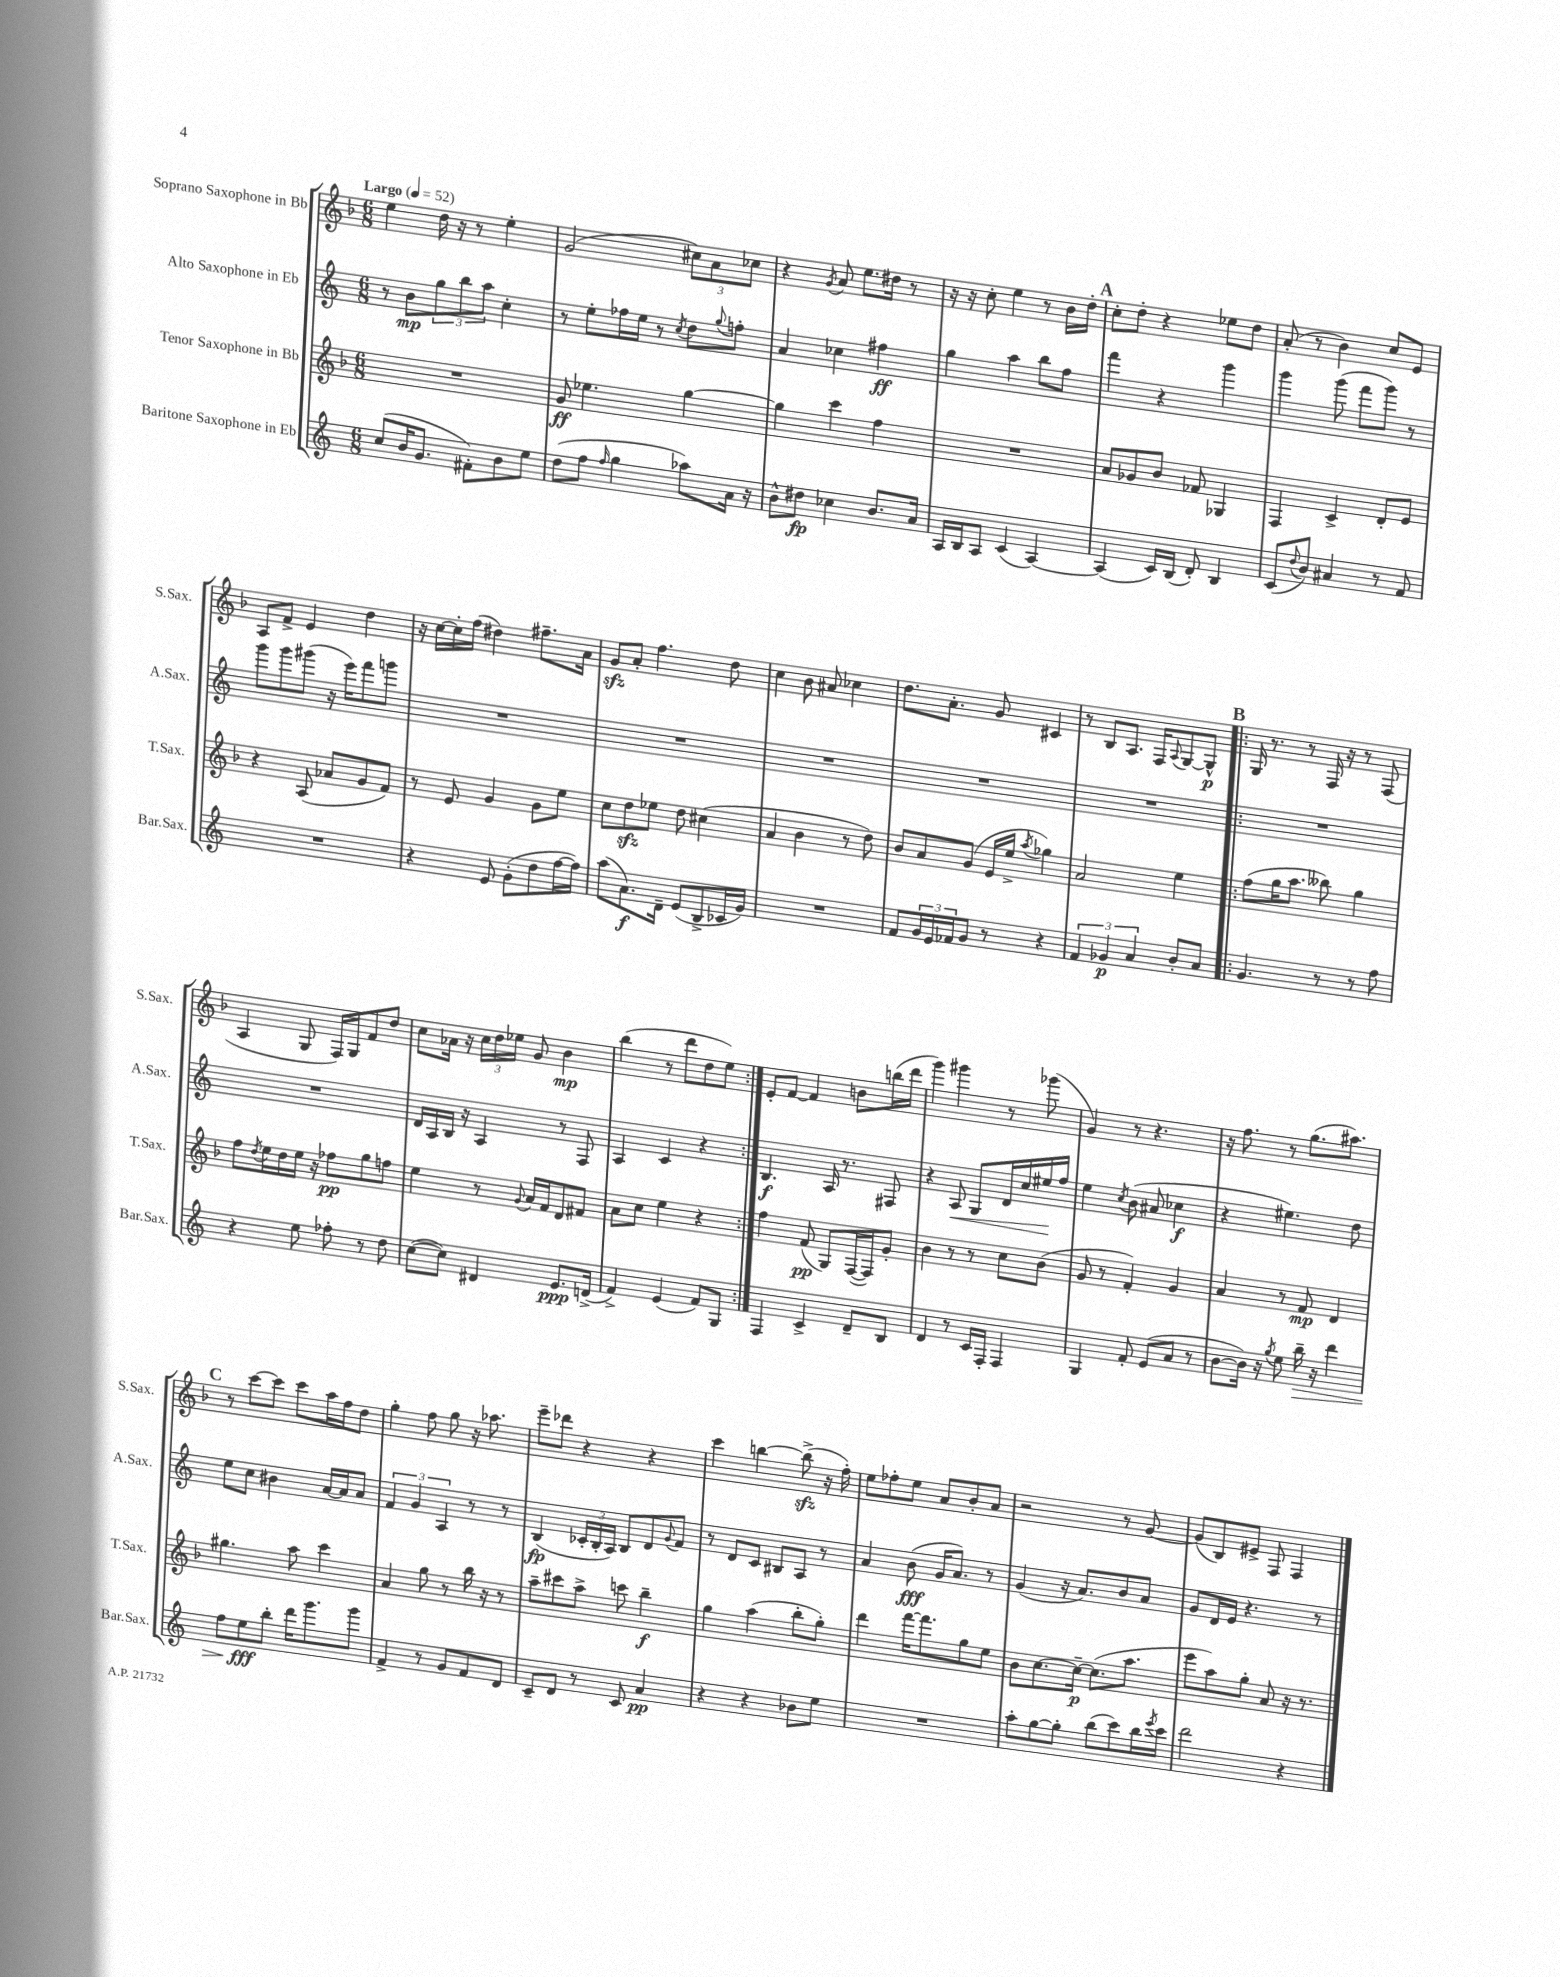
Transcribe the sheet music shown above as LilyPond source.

<<
\new StaffGroup <<
\new Staff = "s0" \with { instrumentName = "Soprano Saxophone in Bb" shortInstrumentName = "S.Sax." } {
    \clef treble \key f \major \numericTimeSignature \time 6/8 \tempo "Largo" 4 = 52
    e''4 d''16 r16 r8 e''4-. |
    g'2( \tuplet 3/2 { cis''8) a'8 ces''8 } |
    r4 \acciaccatura { g'8 } a'8 e''8. dis''16 r8 |
    r16 r16 c''8-. e''4 r8 bes'16 d''16-. |
    \mark \markup { \bold "A" } c''8-. d''8-. r4 ees''8 d''8 |
    a'8-.( r8 bes'4) c''8 e'8 |
    a8 f'8-> e'4 d''4 |
    r16 c''16~ c''16-. f''16( dis''4) fis''8.-- a'16 |
    g'8\sfz a'8-. f''4. d''8 |
    c''4 bes'8 ais'8 ces''4 |
    d''8. a'8.-. g'8 cis'4 |
    r8 bes8 a8. f16 \appoggiatura { a8 } g8~ g8-^\p |
    \repeat volta 2 { \mark \markup { \bold "B" } g16 r8. r8 f16 r16 r8 f8( |
    a4 g8 f16) g16 f'8 d''8 |
    c''8 aes'16 r16 \tuplet 3/2 { c''16 d''16 ees''16 } g'8 bes'4\mp |
    bes''4( r8 d'''8 d''8 e''8) | }
    e'8-. f'8~ f'4 b'8 b''16( d'''16 |
    g'''4) gis'''4 r8 ges'''8( |
    g'4) r8 r4. |
    r16 f''8. r8 g''8.( ais''8.) |
    \mark \markup { \bold "C" } r8 c'''8~ c'''8 c'''8 a''16 f''16 d''8 |
    g''4-. f''8 g''8 r16 aes''8. |
    e'''8-- des'''8 r4 r4 |
    c'''4 b''4~ b''8->\sfz( r16 f''16-.) |
    e''8 fes''8-. e''8 a'8 bes'8-. a'8 |
    r2 r8 g'8~ |
    g'8( bes8) eis'8-> f8 f4 \bar "|." |
}
\new Staff = "s1" \with { instrumentName = "Alto Saxophone in Eb" shortInstrumentName = "A.Sax." } {
    \clef treble \key c \major \numericTimeSignature \time 6/8
    r8 b'8\mp \tuplet 3/2 { g''8 b''8 a''8 } c''4-. |
    r8 e''8-. fes''16 e''16 r8 \acciaccatura { c''8 } d''8 \appoggiatura { g''8 } f''8-. |
    a'4 ces''4 fis''4\ff |
    g''4 a''4 b''8 f''8 |
    \mark \markup { \bold "A" } f'''4 r4 g'''4 |
    g'''4 g'''8( f'''8 g'''8) r8 |
    g'''8 g'''8 gis'''8( r16 e'''16) f'''8 g'''8 |
    R2. |
    R2. |
    R2. |
    R2. |
    R2. |
    \repeat volta 2 { \mark \markup { \bold "B" } R2. |
    R2. |
    d'16 a16 b16 r16 a4 r8 f8 |
    a4 c'4 r4 | }
    b4.\f a16 r8. fis8 |
    r4 a8\< g8 d'16 c''16 eis''16\! f''16 |
    e''4 \acciaccatura { c''8 } b'8( ais'8 ces''4\f |
    r4 eis''4.) d''8 |
    \mark \markup { \bold "C" } e''8 c''8 bis'4 a'16~ a'16 a'8 |
    \tuplet 3/2 { f'4 g'4 a4 } r8 r8 |
    b4\fp( \tuplet 3/2 { ces'16-. b16-. a16) } b8 d'8 \appoggiatura { g'8 } f'8 |
    r8 d'8 c'8 bis8 a8 r8 |
    a'4 b'8\fff( g'16 a'8.) r8 |
    g'4( r16 a'8.) b'8 a'8 |
    g'8 d'16 e'16 r4. r8 \bar "|." |
}
\new Staff = "s2" \with { instrumentName = "Tenor Saxophone in Bb" shortInstrumentName = "T.Sax." } {
    \clef treble \key f \major \numericTimeSignature \time 6/8
    R2. |
    g'8\ff ees''4. g''4~ |
    g''4 c'''4 f''4 |
    R2. |
    \mark \markup { \bold "A" } a'8 ges'8 bes'8 fes'8 ges4 |
    f4 c'4-> d'8-. e'8 |
    r4 a8( aes'8 g'8 f'8) |
    r8 e'8 g'4 g'8 e''8 |
    c''8 d''8\sfz ees''8 d''8 cis''4( |
    a'4 bes'4 r8 d''8) |
    bes'8 a'8 g'8( e'16 e''16-> \acciaccatura { a''8 } ges''4) |
    a'2 e''4 |
    \repeat volta 2 { \mark \markup { \bold "B" } f''8( g''16 a''8. beses''8) g''4 |
    f''8 \acciaccatura { d''8 } e''16 d''16 e''16 r16 fes''8\pp g''8 f''8 |
    e''4 r8 \appoggiatura { g'8 } a'16 f'16 d'8 fis'8 |
    a'8 c''8 e''4 r4 | }
    f''4 f'8\pp( g8) f16~( f16) g'8-. |
    bes'4 r8 r8 c''8 bes'8( |
    g'8 r8 f'4-.) g'4 |
    a'4 r8 f'8\mp d'4 |
    \mark \markup { \bold "C" } gis''4. a''8 c'''4 |
    a'4 g''8 r8 bes''16 r16 r8 |
    a''8-- cis'''8 a''8-> c'''8 bes''4--\f |
    g''4 a''4( bes''8-. g''8-.) |
    d'''4 f'''16~ f'''8. g''8 e''8 |
    bes'8 c''8.~ c''16~--\p c''8.( a''8. |
    e'''8 a''8) g''8-. a'8 r16 r8. \bar "|." |
}
\new Staff = "s3" \with { instrumentName = "Baritone Saxophone in Eb" shortInstrumentName = "Bar.Sax." } {
    \clef treble \key c \major \numericTimeSignature \time 6/8
    c''8( b'16 g'8. fis'8-.) b'8 e''8 |
    d''8( f''8 \grace { f''16 } g''4 aes''8) a'16 r16 |
    b'8-^ dis''8\fp ces''4 b'8. a'16 |
    a16 b16 a8 c'4( a4~) |
    \mark \markup { \bold "A" } a4( c'16) b16( d'8-.) b4 |
    c'8( \appoggiatura { d''8 } b'8) ais'4 r8 f'8 |
    R2. |
    r4 e'8 g'8-.( d''8 f''16~ f''16) |
    a''8( a'8.\f) d'16-- e'8( b8-> ces'16 g'16) |
    R2. |
    f'8 \tuplet 3/2 { g'16 e'16 fes'16 } g'8 r8 r4 |
    \tuplet 3/2 { f'4 ges'4\p a'4 } b'8-. a'8 |
    \repeat volta 2 { \mark \markup { \bold "B" } g'4. r8 r8 f''8 |
    r4 e''8 fes''8-. r8 d''8 |
    c''8~( c''8) dis'4 e'8.\ppp d'16->( |
    f'4->) e'4( f'8) g8 | }
    f4 c'4-> d'8-- b8 |
    d'4 r8 c'16 f16-. f4 |
    g4 f'8-. e'8( a'8 r8 |
    b'8~ b'16) r16 \acciaccatura { g''8 } e''8 b''16--\> r16 d'''4 |
    \mark \markup { \bold "C" } f''8 e''8\fff\! b''8-. d'''16 g'''8. g'''8 |
    f'4-> r8 g'8 f'8 d'8 |
    c'8-- d'8 r8 c'8 a'4\pp |
    r4 r4 bes'8 e''8 |
    R2. |
    a''8-. g''8~ g''8-. b''8( c'''8) b''16 \acciaccatura { e'''8 } c'''16 |
    d'''2 r4 \bar "|." |
}
>>
>>
\layout { \context { \Score \remove "Bar_number_engraver" } }
